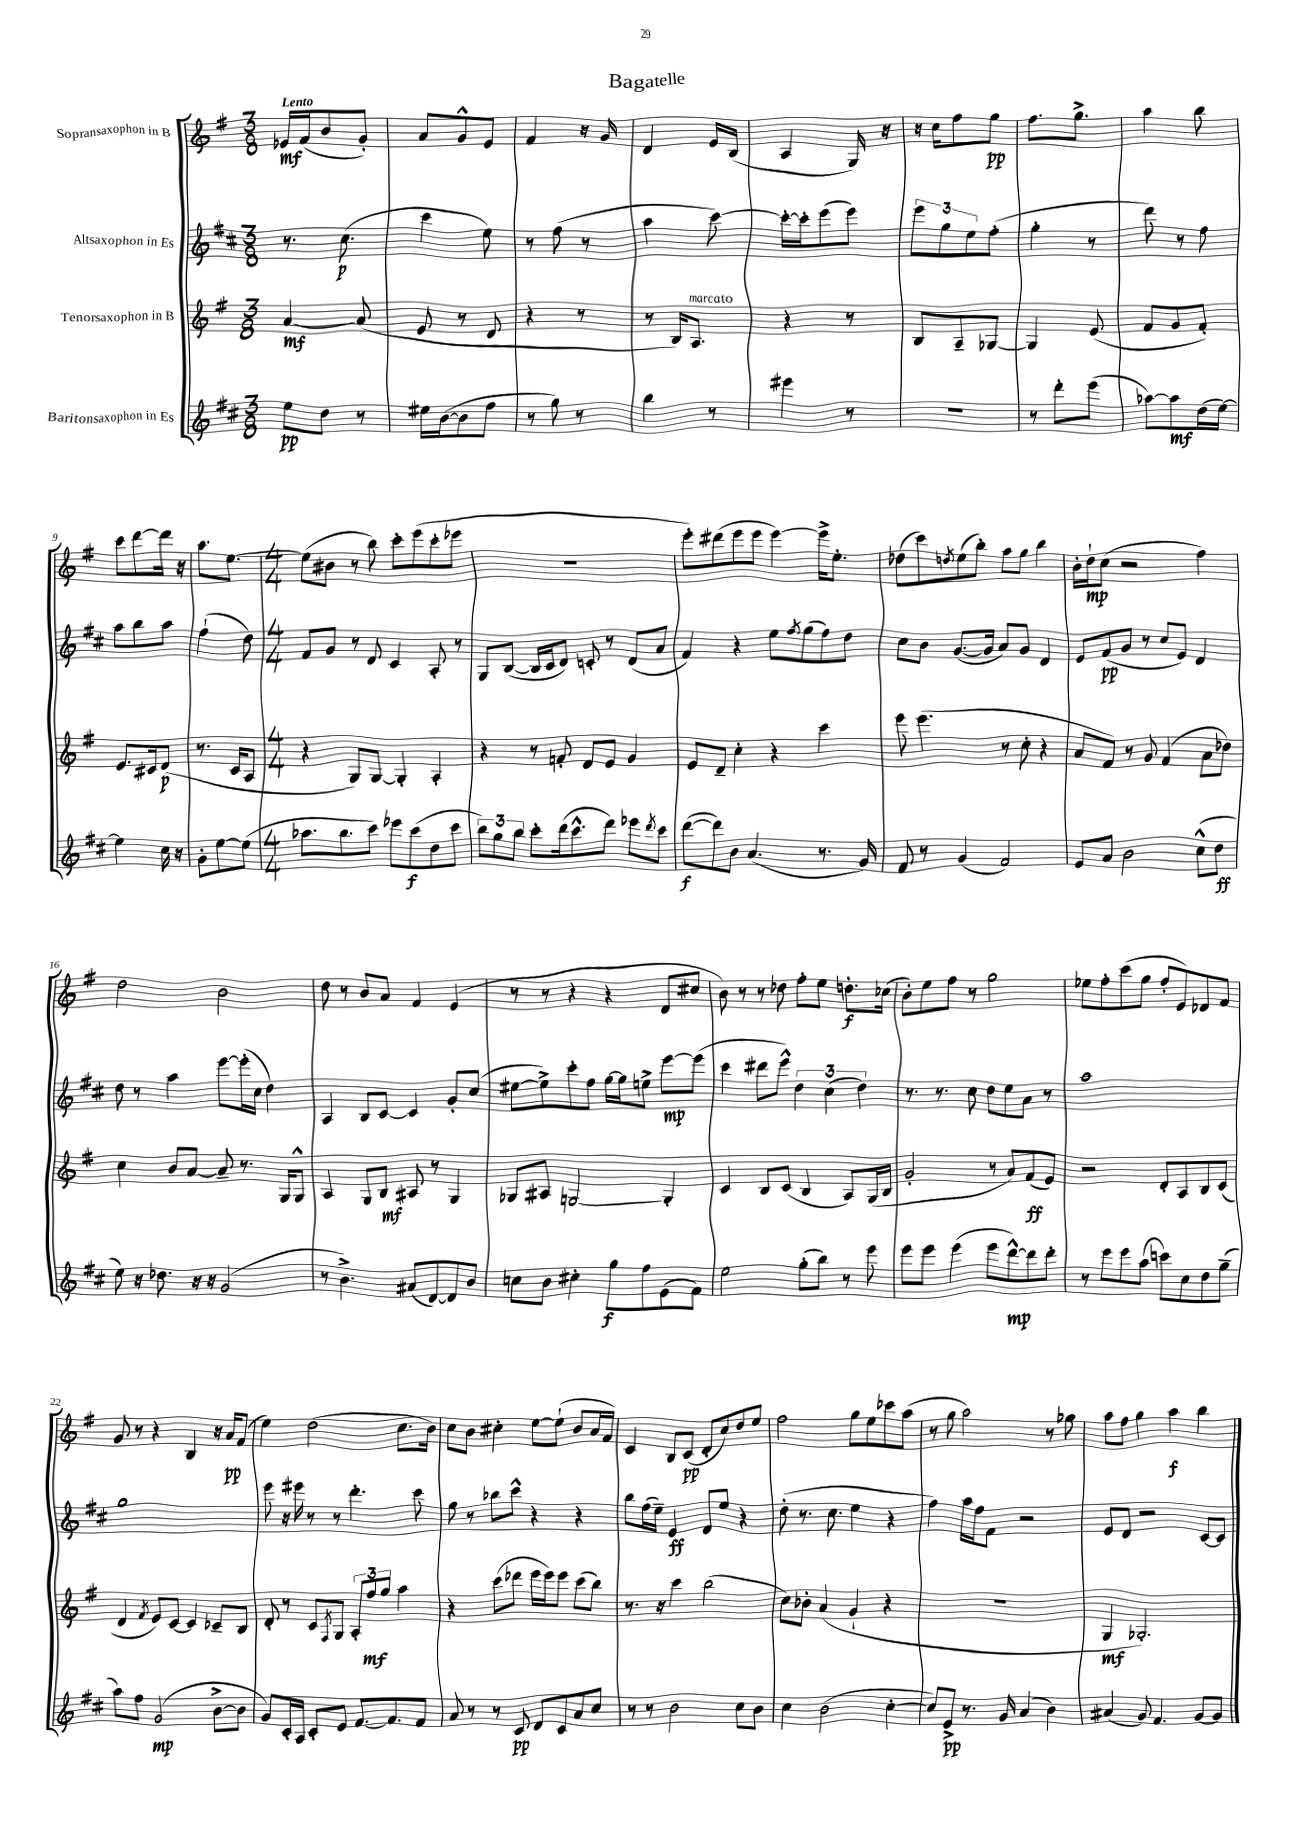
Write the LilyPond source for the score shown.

\header { title = "Bagatelle" }
<<
\new StaffGroup <<
\new Staff = "s0" \with { instrumentName = "Sopransaxophon in B" } {
    \clef treble \key g \major \numericTimeSignature \time 3/8 \tempo "Lento"
    ees'16\mf fis'16( b'8 g'8-.) |
    a'8 g'8-^ e'8 |
    fis'4 r16 g'16 |
    d'4 e'16 b16( |
    a4 g16) r16 |
    r16 c''16 fis''8 g''8\pp |
    fis''8. g''8.-> |
    a''4 b''8 |
    c'''8 d'''8~ d'''16 r16 |
    a''8. e''8.~ |
    \numericTimeSignature \time 4/4 e''8( bis'8 r8 b''8) c'''8-. e'''8( c'''8-. ees'''8 |
    r1 |
    e'''8-.) dis'''8( e'''8 e'''8 e'''4~) e'''16-> e''8.-. |
    des''8( c'''8) \acciaccatura { d''8 } e''8( b''8-.) a''8 g''8 b''4 |
    b'16-. d''16-!\mp c''8( r2 fis''4) |
    d''2 b'2 |
    d''8 r8 b'8 a'8 fis'4 e'4( |
    r8 r8 r4 r4 d'8 cis''8 |
    b'8) r8 r8 des''8 fis''8-. e''8 d''8.-.\f ces''16( |
    b'8-.) e''8 fis''8 r8 g''2 |
    ees''8 fis''8-. c'''8( g''8 fis''8-. e'8) des'8 fis'8 |
    g'8 r8 r4 b4 r16 a'16\pp fis'8( |
    e''4) d''2( c''8. b'16) |
    c''8 b'8 cis''4-. e''8~ e''8-!( b'8 a'16 fis'16) |
    c'4 b8 c'8\pp( d'8-. c''8) d''8 e''8 |
    fis''2 g''8 e''8 ces'''8 a''8( |
    r8 g''8 a''2) r8 ges''8 |
    a''8 fis''8 g''4 a''4\f b''4 \bar "|." |
}
\new Staff = "s1" \with { instrumentName = "Altsaxophon in Es" } {
    \clef treble \key d \major \numericTimeSignature \time 3/8
    r8. cis''8.\p( |
    cis'''4 e''8) |
    r8 fis''8( r8 |
    a''4 cis'''8~) |
    cis'''16~-. cis'''16-. e'''8( e'''8) |
    \tuplet 3/2 { e'''8 g''8 e''8 } fis''8-.( |
    g''4-. r8 |
    d'''8) r8 fis''8 |
    a''8 b''8 a''8 |
    fis''4-!( d''8) |
    \numericTimeSignature \time 4/4 fis'8 g'8 r8 d'8 cis'4 a8-. r8 |
    g8 b8~( b16 cis'16 d'8) c'8-. r8 d'8( a'8 |
    fis'4) r4 e''8 \acciaccatura { fis''8 } g''8( fis''8) d''8 |
    cis''8 b'8 g'8.~( g'16 a'8) g'8 d'4 |
    e'8 fis'8\pp( g'8 r8 cis''8 e'8) d'4 |
    d''8 r8 a''4 e'''8~ e'''16-.( cis''16 d''4) |
    a4 b8 cis'8~ cis'4 g'8-. cis''8( |
    eis''8~ eis''8->) cis'''8-. fis''8 g''16~ g''16 e''8-> e'''8~\mp e'''8( |
    cis'''4 dis'''8 e'''8-^) \tuplet 3/2 { d''4 cis''4( d''4) } |
    r8. r8. cis''8 d''8 e''8 a'8 r8 |
    a''1 |
    g''1 |
    e'''8 r16 eis'''16 r8 r8 d'''4.-. cis'''8 |
    g''8 r8 bes''8 cis'''8-^ r4 r4 |
    b''8 fis''16( e''16--) e'4\ff d'8 e''8 r4 |
    d''8-.( r8. cis''8. e''4 r4 |
    fis''4) a''16 fis''16 fis'8 r2 |
    e'8 d'8 r2 cis'8~ cis'8 \bar "|." |
}
\new Staff = "s2" \with { instrumentName = "Tenorsaxophon in B" } {
    \clef treble \key g \major \numericTimeSignature \time 3/8
    a'4~\mf a'8( |
    e'8 r8 d'8 |
    r4 r8 |
    r8 b16) a8.^\markup { \italic "marcato" } |
    r4 r8 |
    b8 a8-- ges8~ |
    ges4 e'8( |
    fis'8 g'8 fis'8-.) |
    e'8. cis'16 d'8\p( |
    r8. c'16 a8 |
    \numericTimeSignature \time 4/4 r4 g8) g8~ g4-. a4-. |
    r4 r8 f'8-. d'8 e'8 g'4 |
    e'8 d'8-- c''4-. r4 c'''4 |
    e'''8 e'''4.( r8 c''8-. r4 |
    a'8 fis'8) r8 g'8 fis'4( a'8 des''8) |
    c''4 b'8 a'8~ a'8-- r8. g16 g8-^ |
    a4 g8 b8\mf ais8 r8 g4 |
    ges8 ais8 g2~ g4-. |
    c'4 b8 c'8( b4 a8) g16( b16 |
    g'2-. r8 a'8) fis'8\ff( e'8) |
    r2 d'8-. a8 b8 c'8( |
    d'4 \acciaccatura { fis'8 } e'8) c'8~ c'4 ces'8-- b8 |
    d'8-. r8 c'8 \acciaccatura { fis8 } g8 \tuplet 3/2 { a8-. fis''8\mf g''8 } a''4 |
    r4 c'''8( des'''8 e'''16 e'''16) e'''8 c'''8( b''8) |
    r8. r16 c'''4 b''2( |
    c''8) bes'8-. a'4( g'4-! r4 |
    R1 |
    g4\mf ges2.-.) \bar "|." |
}
\new Staff = "s3" \with { instrumentName = "Baritonsaxophon in Es" } {
    \clef treble \key d \major \numericTimeSignature \time 3/8
    e''8\pp d''8 r8 |
    eis''16 b'16~( b'8 fis''8 |
    r8 g''8) r8 |
    b''4 r8 |
    eis'''4 r8 |
    R4. |
    r8 d'''8-. e'''8( |
    aes''8~) aes''8\mf d''16( e''16~) |
    e''4 cis''16 r16 |
    g'8-. e''8~ e''8( |
    \numericTimeSignature \time 4/4 aes''8. b''8. cis'''8) ees'''8 cis'''8\f( d''8 cis'''8 |
    \tuplet 3/2 { b''8) g''8 b''8 } cis'''8-. d'''16( cis'''8.-^ d'''8) ees'''8 \acciaccatura { d'''8 } cis'''8 |
    d'''8~\f( d'''8) b'8 a'4.( r8. g'16) |
    fis'8 r8 g'4( fis'2) |
    e'8 a'8 b'2 cis''8-^( d''8\ff |
    e''8) r16 des''8. r16 r16 g'2( |
    r8 b'4.->) ais'8( d'8~) d'8 b'8 |
    c''8 b'8 cis''4-. g''8\f fis''8 e'8( fis'8) |
    e''2 g''8-.( b''8) r8 e'''8 |
    e'''8 e'''8 e'''4( e'''8 d'''8~-^\mp) d'''8 d'''8-. |
    r8 e'''8 e'''8 a''8( c'''8) cis''8 d''8 g''8--( |
    a''8) fis''8 g'2\mp( b'8~-> b'8 |
    g'8) cis'16-. a16 cis'8-. e'8 fis'8.~ fis'8. fis'8 |
    a'8 r8 r8 cis'8\pp d'8 cis'8 a'8 cis''8 |
    r8 r8 b'2 cis''8 b'8 |
    cis''4 b'2( cis''4~-. |
    cis''8) e'8->\pp r8. g'16 a'4( b'4) |
    ais'4( g'8) fis'4. g'8~ g'8 \bar "|." |
}
>>
>>
